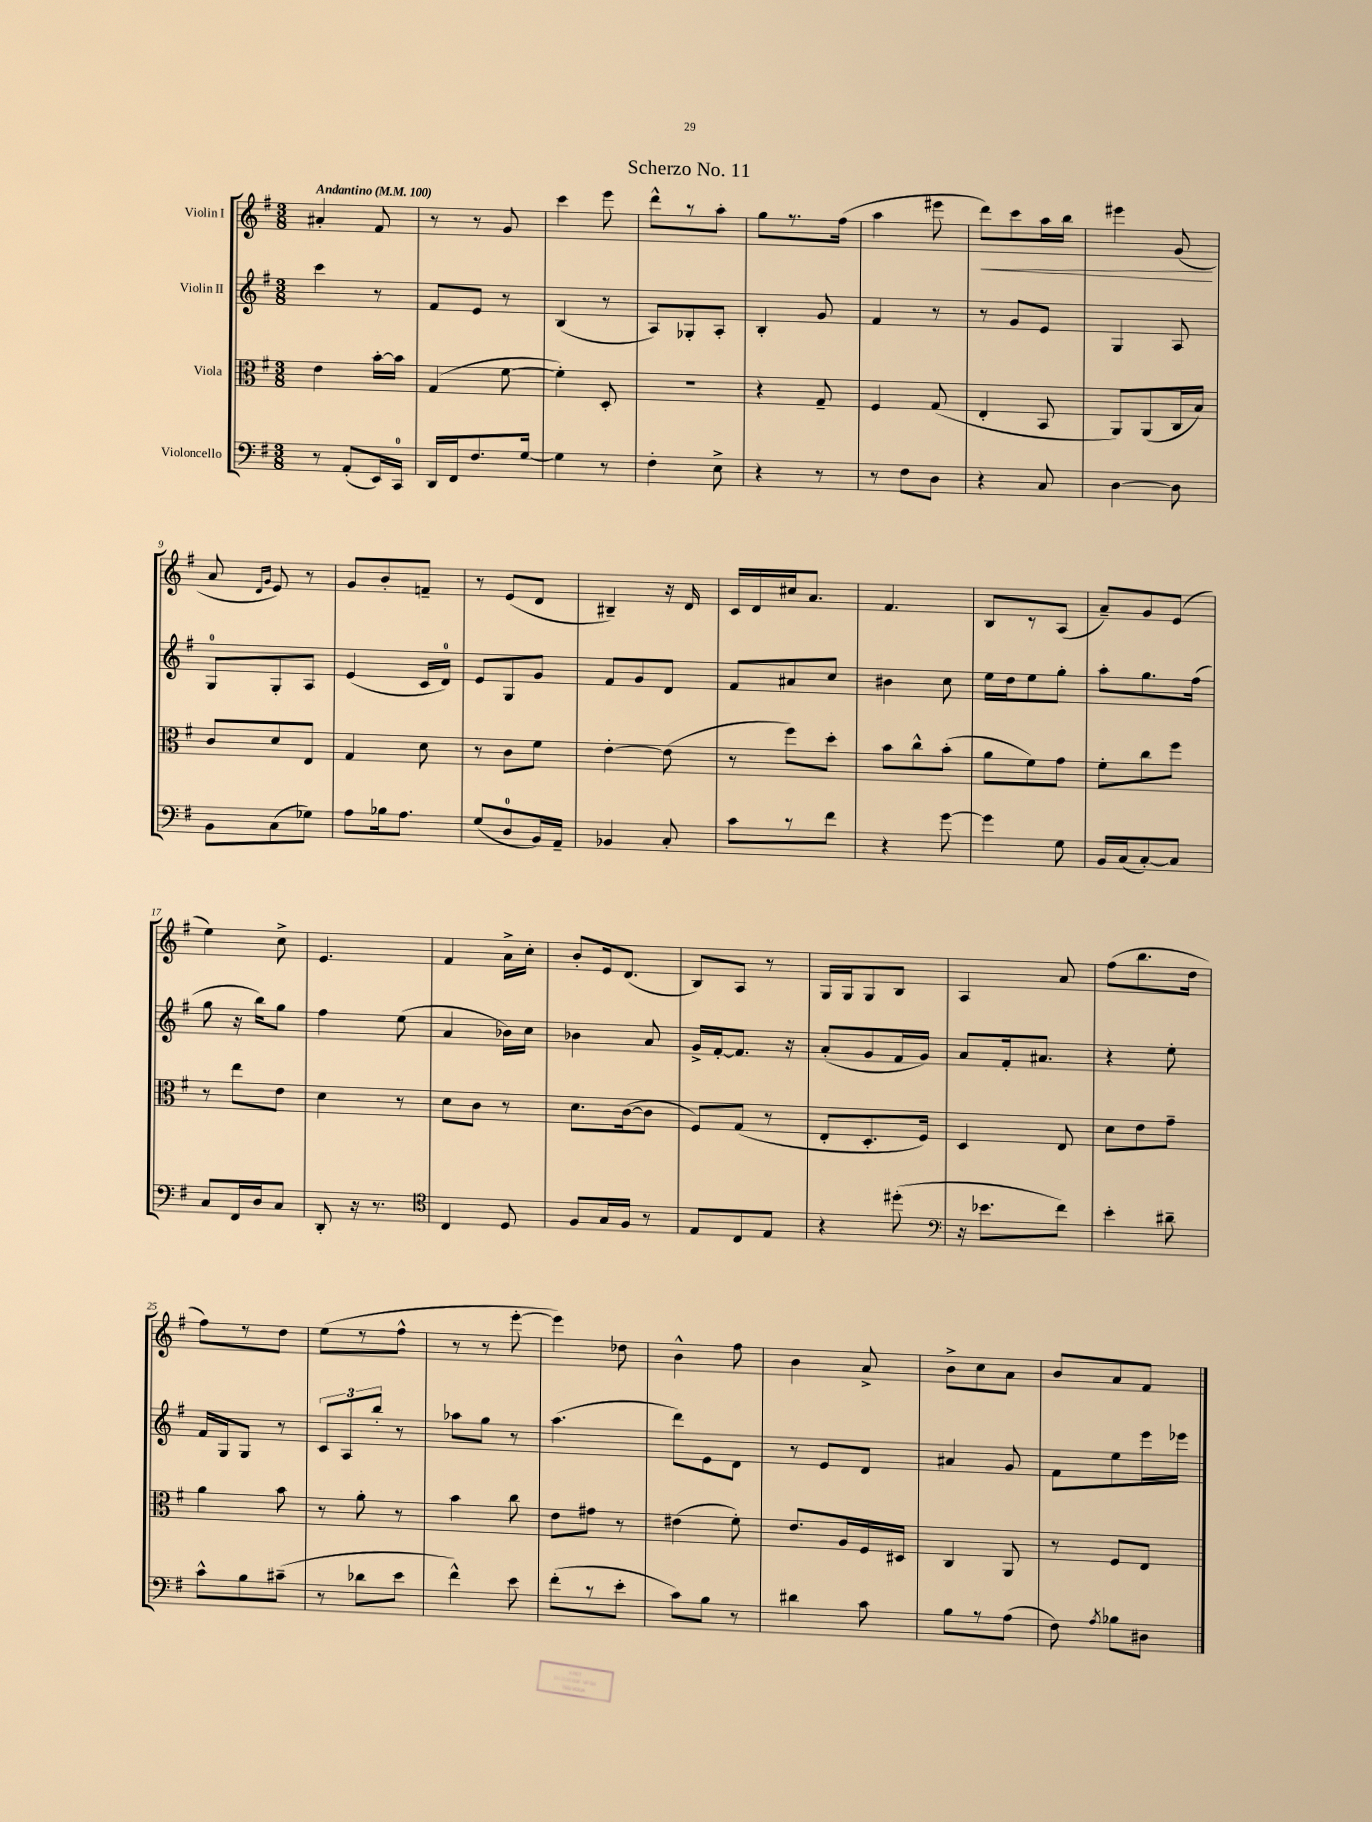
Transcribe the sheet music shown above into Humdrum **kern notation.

**kern	**kern	**kern	**kern	**dynam
*part4	*part3	*part2	*part1	*part1
*staff4	*staff3	*staff2	*staff1	*staff1
*I"Violoncello	*I"Viola	*I"Violin II	*I"Violin I	*
*clefF4	*clefC3	*clefG2	*clefG2	*
*k[f#]	*k[f#]	*k[f#]	*k[f#]	*
*M3/8	*M3/8	*M3/8	*M3/8	*
*MM100	*MM100	*MM100	*MM100	*
=1	=1	=1	=1	=1
!	!	!	!LO:TX:a:B:t=Andantino	!
8r	4e\	4ccc\	4a#X'/	.
(8AA'/L	.	.	.	.
16EE/L)	[16b'\LL	8r	8f#/	.
16CC/JJ	16b\JJ]	.	.	.
=2	=2	=2	=2	=2
16DD/LL	(4G/	8f#/L	8r	.
16FF#/J	.	.	.	.
8.F#/	.	8e/J	8r	.
.	[8f#\	8r	8g/	.
[16G/Jk	.	.	.	.
=3	=3	=3	=3	=3
4G\]	4f#'\])	(4B/	4ccc\	.
8r	8D'/	8r	8eee\	.
=4	=4	=4	=4	=4
4F#'\	4.r	8A/L)	8ddd^^\L	.
.	.	8G-X'/	8r	.
8E^\	.	8A'/J	8aa'\J	.
=5	=5	=5	=5	=5
4r	4r	4B'/	8gg\L	.
.	.	.	8.r	.
8r	8G~/	8g/	.	.
.	.	.	(16ff#\Jk	.
=6	=6	=6	=6	=6
8r	4F#/	4f#/	4aa\	.
8F#\L	.	.	.	.
8D\J	(8G/	8r	8eee#X\	.
=7	=7	=7	=7	=7
!	!	!	!	!LO:HP:b
4r	4E'/	8r	8ddd\L)	<
.	.	8g/L	8ccc\	.
8C/	8BB/	8e/J	16aa\L	.
.	.	.	16bb\JJ	.
=8	=8	=8	=8	=8
[4D\	8AA/L)	4G/	4eee#X\	.
.	(8AA/	.	.	.
8D\]	16C/L	8A/	(8g/	.
.	16B/JJ)	.	.	.
.	.	.	.	[
!!LO:LB:g=z
=9	=9	=9	=9	=9
8BB\L	8c/L	8G/L	8a/	.
.	.	.	16qqd/LL	.
.	.	.	16qqg/JJ	.
(8C\	8d/	8G'/	8e/)	.
8G-X\J)	8E/J	8A/J	8r	.
=10	=10	=10	=10	=10
8A\L	4G/	(4e/	8g/L	.
16B-X\k	.	.	8b'/	.
8.A\J	.	.	.	.
.	8d\	16c/LL	8fn~/J	.
.	.	16d/JJ)	.	.
=11	=11	=11	=11	=11
(8G/L	8r	8e/L	8r	.
8D/	8c\L	8G/	(8e/L	.
16BB/L)	8f#\J	8g/J	8d/J	.
16AA~/JJ	.	.	.	.
=12	=12	=12	=12	=12
4BB-X/	[4e'\	8f#/L	4B#X~/)	.
.	.	8g/	.	.
8C'/	(8e\]	8d/J	16r	.
.	.	.	16d/	.
=13	=13	=13	=13	=13
8c\L	8r	8f#/L	16c/LL	.
.	.	.	16d/	.
8r	8ff#\L)	8a#X/	16cc#X/J	.
.	.	.	8.a/J	.
8f#\J	8dd'\J	8cc/J	.	.
=14	=14	=14	=14	=14
4r	8b\L	4b#X\	4.f#/	.
.	8cc^^\	.	.	.
[8g\	(8b'\J	8cc\	.	.
=15	=15	=15	=15	=15
4g\]	8a\L	16ee\LL	8B/L	.
.	.	16dd\J	.	.
.	8f#\)	8ee\	8r	.
8G\	8g\J	8gg'\J	(8A/J	.
=16	=16	=16	=16	=16
16BB/LL	8f#'\L	8aa'\L	8a~/L)	.
(16C/J	.	.	.	.
[8C'/)	8cc\	8.gg\	8g/	.
8C/J]	8ff#\J	.	(8e/J	.
.	.	(16ff#\Jk	.	.
!!LO:LB:g=z
=17	=17	=17	=17	=17
8C/L	8r	8gg\	4ee\)	.
16FF#/L	8ee\L	16r	.	.
16D/J	.	16bb\KL)	.	.
8C/J	8e\J	8gg\J	8cc^\	.
=18	=18	=18	=18	=18
8DD'/	4d\	4ff#\	4.e/	.
16r	.	.	.	.
8.r	.	.	.	.
.	8r	(8ee\	.	.
=19	=19	=19	=19	=19
*clefC4	*	*	*	*
4C/	8d\L	4a/	4f#/	.
.	8c\J	.	.	.
8D/	8r	16b-X\LL)	16a^\LL	.
.	.	16cc\JJ	16cc'\JJ	.
=20	=20	=20	=20	=20
8F#/L	8.d\L	4b-X\	8b'/L	.
16G/L	.	.	16e/k	.
16F#/JJ	([16c\k	.	(8.d/J	.
8r	8c\J]	8a/	.	.
=21	=21	=21	=21	=21
8E/L	8F#/L)	16g^/LL	8B/L)	.
.	.	[16f#'/J	.	.
8C/	(8G/J	8.f#/J]	8A/J	.
8E/J	8r	.	8r	.
.	.	16r	.	.
=22	=22	=22	=22	=22
4r	8E'/L	(8a'/L	16G/LL	.
.	.	.	16G/J	.
.	8.D'/	8g/	8G/	.
(8dd#X'\	.	16f#/L	8B/J	.
.	16F#/Jk)	16g/JJ)	.	.
=23	=23	=23	=23	=23
*clefF4	*	*	*	*
16r	4D/	8a/L	4A/	.
8.e-X\L	.	.	.	.
.	.	16f#'/k	.	.
.	.	8.a#X/J	.	.
8f#\J)	8E/	.	8a/	.
=24	=24	=24	=24	=24
4e'\	8d\L	4r	(8ff#\L	.
.	8e\	.	8.bb\	.
8d#X~\	8g~\J	8ee'\	.	.
.	.	.	16dd\Jk	.
!!LO:LB:g=z
=25	=25	=25	=25	=25
8c^^\L	4a\	16f#/LL	8ff#\L)	.
.	.	16G/J	.	.
8B\	.	8G/J	8r	.
(8c#X~\J	8b\	8r	8dd\J	.
=26	=26	=26	=26	=26
8r	8r	12c/L	(8ee\L	.
.	.	12A/	.	.
8d-X\L	8a'\	.	8r	.
.	.	12bb'/J	.	.
8e\J	8r	8r	8ff#^^\J	.
=27	=27	=27	=27	=27
4f#^^\)	4b\	8aa-X\L	8r	.
.	.	8gg\J	8r	.
8e\	8cc\	8r	[8eee'\	.
=28	=28	=28	=28	=28
(8f#'\L	8e\L	(4.aa\	4eee\])	.
8r	8g#X\J	.	.	.
8e'\J	8r	.	8dd-X\	.
=29	=29	=29	=29	=29
8c\L)	(4e#X\	8ddd\L)	4b^^\	.
8B\J	.	8e\	.	.
8r	8f#'\)	8d\J	8ff#\	.
=30	=30	=30	=30	=30
4d#X\	8.e/L	8r	4b\	.
.	.	8e/L	.	.
.	16A/L	.	.	.
8c\	16F#/	8d/J	8a^/	.
.	16D#X/JJ	.	.	.
=31	=31	=31	=31	=31
8B\L	4C/	4a#X/	8b^\L	.
8r	.	.	8cc\	.
(8A\J	8AA/	8g/	8a\J	.
=32	=32	=32	=32	=32
8F#\)	8r	8f#\L	8b/L	.
8qA/	.	.	.	.
8B-X\L	8F#/L	8ee\	8a/	.
8D#X\J	8E/J	16eee\L	8f#/J	.
.	.	16eee-X\JJ	.	.
==	==	==	==	==
*-	*-	*-	*-	*-
